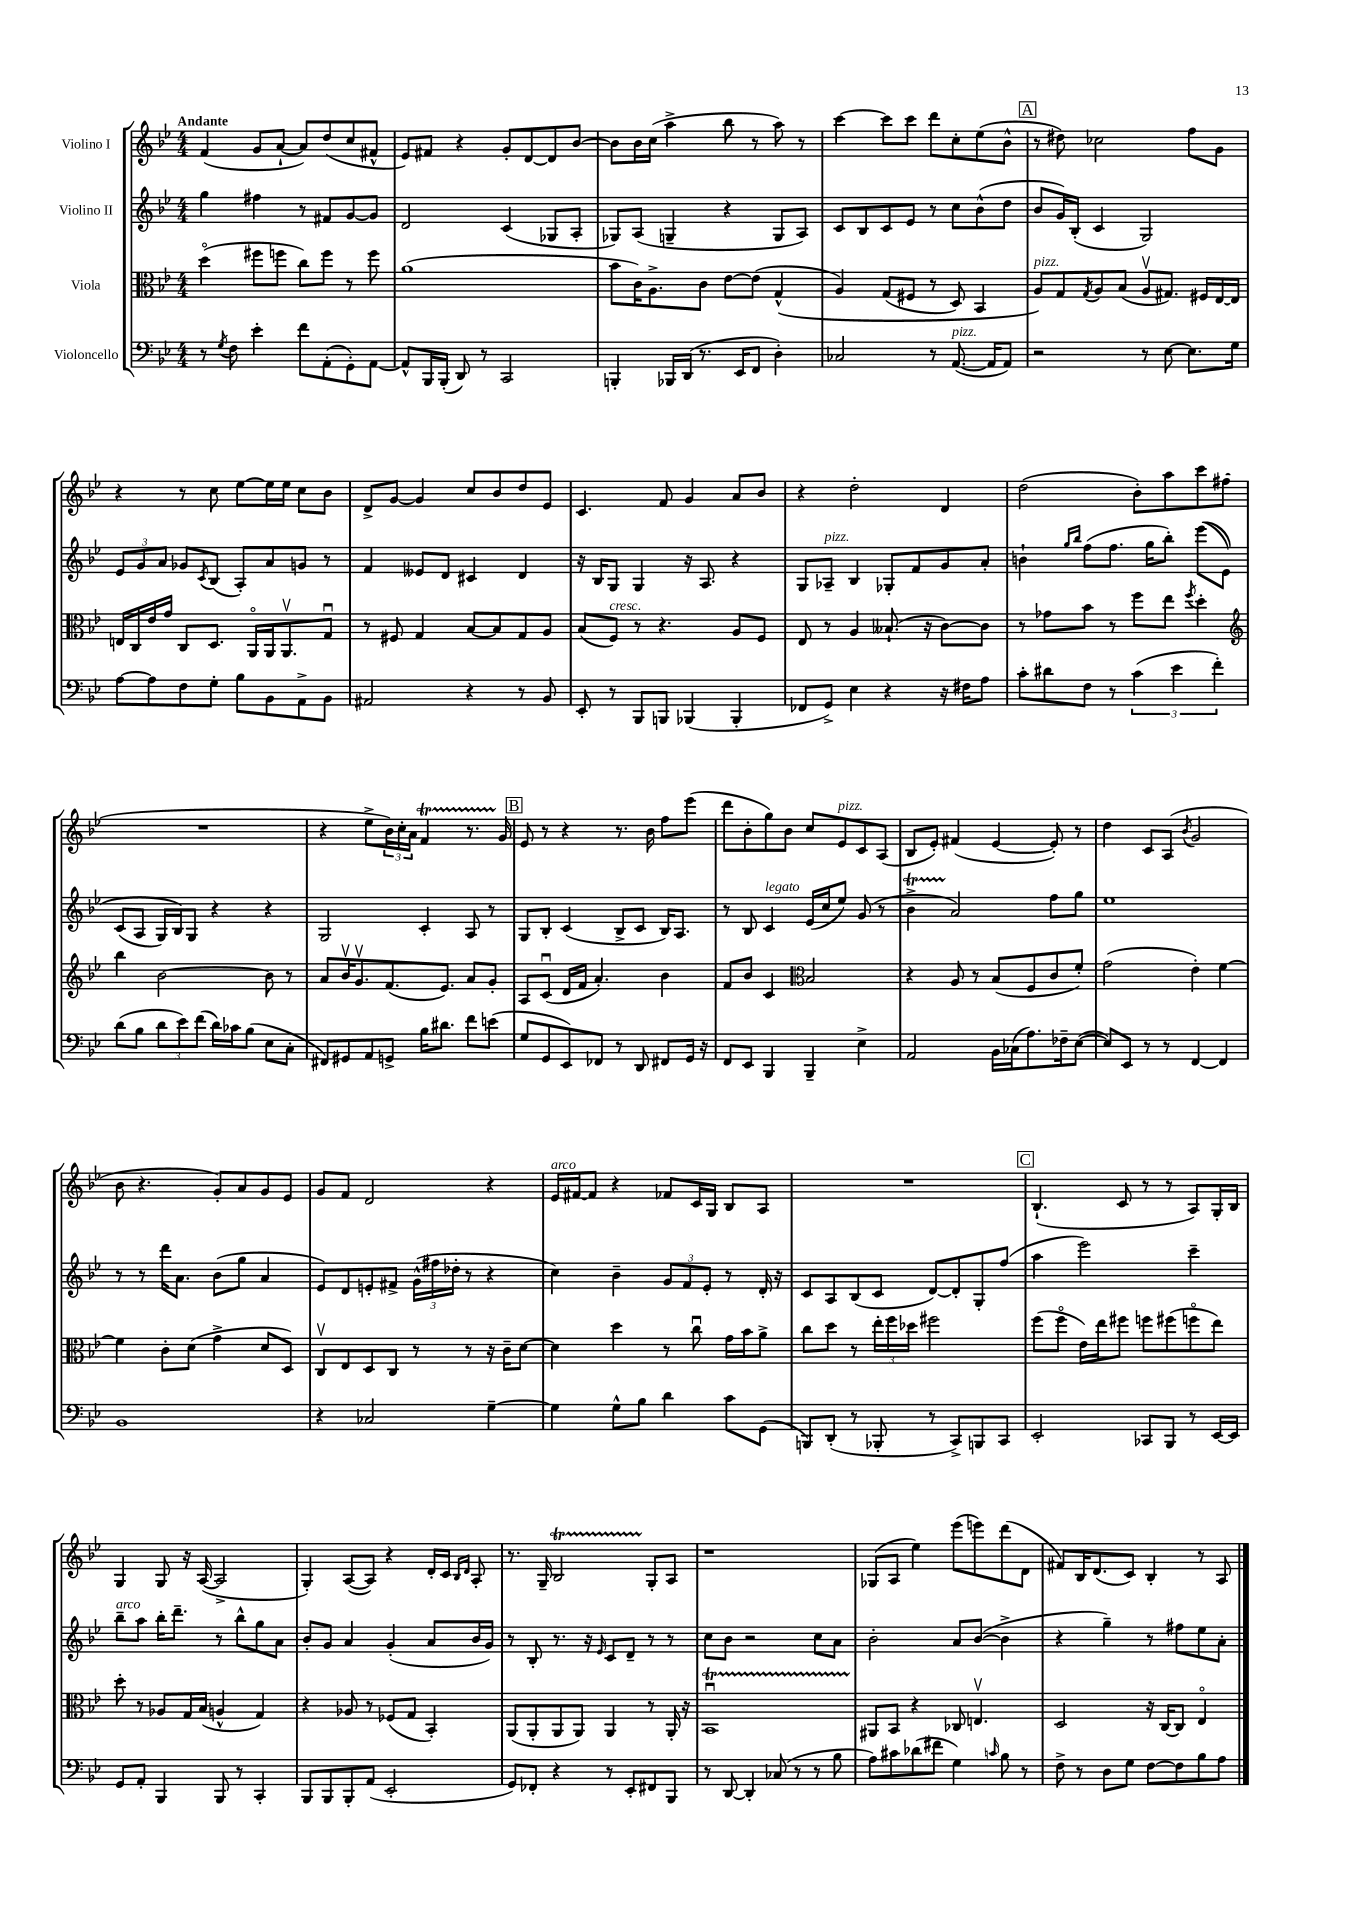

**kern	**kern	**kern	**kern
*staff4	*staff3	*staff2	*staff1
*clefF4	*clefC3	*clefG2	*clefG2
*k[b-e-]	*k[b-e-]	*k[b-e-]	*k[b-e-]
*M4/4	*M4/4	*M4/4	*M4/4
8r	(4ddo	4gg	(4f
8qG	.	.	.
8F	.	.	.
4e-'	8ff#	4ff#	8g
.	8ff	.	[8a`
8f	8cc)	8r	8a])
(8AA'	8ff	8f#	(8dd
8GG')	8r	[8g	8cc
[8AA	8ff	8g]	8f#^^
=	=	=	=
8AA^^]	(1a	2d	8e-)
16BBB-	.	.	8f#
(16BBB-'	.	.	.
8DD)	.	.	4r
8r	.	.	.
2CC	.	(4c	8g'
.	.	.	[8d
.	.	8G-	8d]
.	.	8A'	[8b-
=	=	=	=
4BBB'	8b-	8G-)	8b-]
.	16c)	(8A	16b-
.	8.A^	.	(16cc
16BBB-	.	4G~	4aa^
(16DD	.	.	.
8.r	8c	.	.
.	[8e-	4r	8bb-
16EE-	.	.	.
8FF	(8e-]	.	8r
4D')	&(4G^^	8G	8aa)
.	.	8A)	8r
=	=	=	=
2C-	4A)	8c	[4ccc
.	.	8B-	.
.	(8G	8c	8ccc]
.	8F#	8e-	8ccc
8r	8r	8r	8ddd
([8.AA	8D)	8cc	8cc'
.	4BB-	(8b-^^	(8ee-
16AA]	.	.	.
8AA)	.	8dd	8b-^^
=	=	=	=
2r	8A&)	8b-	8r
.	8G	16g)	8dd#)
.	.	(16B-'	.
.	8qG	.	.
.	8A	4c	2cc-
.	(8B-	.	.
8r	8Av	2G)	.
[8E-	8.G#)	.	.
8.E-]	.	.	8ff
.	16F#	.	.
.	[16E-	.	8g
16G	16E-]	.	.
=	=	=	=
[8A	16E	12e-	4r
.	16C	.	.
.	.	12g	.
8A]	16e-	.	.
.	.	12a	.
.	16g	.	.
8F	8C	8g-	8r
.	.	8qc	.
8G'	8.D	(8B-	8cc
8B-	.	8A')	[8ee-
.	16AAo	.	.
8BB-	16AA	8a	16ee-]
.	8.AAv	.	16ee-
8AA^	.	8g	8cc
8BB-	8Gu	8r	8b-
=	=	=	=
2AA#	8r	4f	8d^
.	8F#	.	[8g
.	4G	8e--	4g]
.	.	8d	.
4r	[8B-	4c#	8cc
.	8B-]	.	8b-
8r	8G	4d	8dd
8BB-	8A	.	8e-
=	=	=	=
8EE-'	(8B-	16r	4.c
.	.	16B-	.
8r	8F)	8G	.
8BBB-	8r	4G	.
8BBB	4.r	.	8f
(4BBB-	.	16r	4g
.	.	8.A	.
4BBB-'	8A	4r	8a
.	8F	.	8b-
=	=	=	=
8FF-	8E-	8G	4r
8GG^)	8r	8A-~	.
4E-	4A	4B-	2dd'
4r	(8.B--`	8G-'	.
.	.	8f	.
.	16r	.	.
16r	[8c)	8g	4d
16F#	.	.	.
8A	8c]	8a'	.
=	=	=	=
8c'	8r	4b`	(2dd
8d#	8g-	.	.
.	.	16qqgg	.
.	.	16qqbb-	.
8F	8b-	(8ff	.
8r	8r	8.ff	.
(6c	8ff	.	8b-')
.	.	16gg	.
.	8ee-	8bb-')	8aa
6e-	.	.	.
.	8qff	.	.
.	4dd'	&((8eee-	8ccc
6f')	.	.	.
.	.	8e-)	(8ff#
=	=	=	=
*	*clefG2	*	*
(8d	4bb-	(8c	1r
8B-	.	8A	.
12d	[2b-	16G)	.
.	.	16B-&)	.
12e-)	.	.	.
.	.	8G	.
(12f	.	.	.
16d)	.	4r	.
16c-	.	.	.
(8B-	.	.	.
8E-	8b-]	4r	.
8C'	8r	.	.
=	=	=	=
8FF#)	8a	2G	4r
8GG#	16b-v	.	.
.	8.gv	.	.
8AA	.	.	8ee-^
8GG^	(8.f	.	24b-)
.	.	.	24cc'
.	.	.	24a
16B-	.	4c'	4f
8.d#	8.e-)	.	.
8f	8a	8A	8.r
(8e	8g'	8r	.
.	.	.	16g
=	=	=	=
8G	8A	8G	8e-
8GG	(8cu	8B-'	8r
8EE-)	16d	(4c	4r
.	16f	.	.
8FF-	4.a')	.	.
8r	.	8B-^	8.r
8DD	.	8c	.
.	.	.	16b-
8FF#	4b-	16B-)	8ff
.	.	8.A	.
16GG	.	.	(8eee-
16r	.	.	.
=	=	=	=
8FF	8f	8r	8ddd
8EE-	8b-	8B-	8b-'
4BBB-	4c	4c	8gg)
.	.	.	8b-
*	*clefC3	*	*
4BBB-~	2B-	(16e-	8cc
.	.	16cc	.
.	.	8ee-)	8e-
4E-^	.	(8g	8c
.	.	8r	(8A
=	=	=	=
2AA	4r	4b-^	8B-
.	.	.	8e-')
.	8A	2a)	(4f#
.	8r	.	.
16BB-	(8B-	.	[4e-
(16C-	.	.	.
8.A)	8F	.	.
.	8c	8ff	8e-'])
16F-~	.	.	.
([8E-	8f')	8gg	8r
=	=	=	=
8E-])	(2g	1ee-	4dd
8EE-	.	.	.
8r	.	.	8c
8r	.	.	(8A
.	.	.	8qb-
[4FF	4e-')	.	2g
4FF]	[4f	.	.
=	=	=	=
1BB-	4f]	8r	8b-
.	.	8r	4.r
.	8c'	16ddd	.
.	.	8.a	.
.	(8d	.	.
.	4g^	(8b-	8g')
.	.	8gg	8a
.	8d	4a	8g
.	8D)	.	8e-
=	=	=	=
4r	8Cv	8e-)	8g
.	8E-	8d	8f
2C-	8D	8e'	2d
.	8C	8f#^	.
.	8r	(24g^^	.
.	.	24ff#	.
.	.	24dd-'	.
.	8r	8r	.
[4G~	16r	4r	4r
.	16c~	.	.
.	[8d	.	.
=	=	=	=
4G]	4d]	4cc)	16e-
.	.	.	[16f#
.	.	.	8f#]
8G^^	4dd	4b-~	4r
8B-	.	.	.
4d	8r	12g	8f-
.	.	12f	.
.	8ccu	.	16c
.	.	12e-'	.
.	.	.	16G
8c	16g	8r	8B-
.	16b-	.	.
(8GG	8a^	16d'	8A
.	.	16r	.
=	=	=	=
8BBB)	8cc	8c	1r
(8DD'	8dd	8A	.
8r	8r	(8B-	.
8BBB-'	24ee-'	8c	.
.	24ff	.	.
.	24dd-	.	.
8r	2ff#	[8d)	.
8CC^)	.	8d']	.
8BBB	.	8G'	.
8CC	.	(8ff	.
=	=	=	=
2EE-'	(8ff	4aa	(4.B-`
.	8ffo	.	.
.	16e-)	2eee-)	.
.	16ee-	.	.
.	8ff#	.	8c
8CC-	8ff	.	8r
8BBB-	(8ff#	.	8r
8r	8ffo	4ccc~	8A)
[16EE-	8ee-)	.	16G'
16EE-]	.	.	16B-
=	=	=	=
8GG	8dd'	8bb-~	4G
8AA'	8r	8aa	.
4BBB-	8A-	16bb-'	8G
.	.	8.ddd~	.
.	16G	.	16r
.	(16B-	.	([16A
8BBB-	4A^^	8r	2A^]
8r	.	8bb-^^	.
4CC'	4G)	8gg	.
.	.	8a	.
=	=	=	=
8BBB-	4r	8b-'	4G')
8BBB-	.	8g	.
8BBB-'	8A-	4a	([8A
(8AA	8r	.	8A])
2EE-'	(8F-	(4g'	4r
.	8G	.	.
.	4BB-')	8a	16d'
.	.	.	16c
.	.	.	16qqB-
.	.	.	16qqd
.	.	16b-	8A'
.	.	16g)	.
=	=	=	=
8GG)	(8AA	8r	8.r
8FF-'	8AA'	8B-'	.
.	.	.	16G~
4r	8AA	8.r	2B-
.	8AA)	.	.
.	.	16r	.
.	.	16qqe-	.
8r	4AA	8c	.
8EE-'	.	8d~	.
8FF#	8r	8r	8G'
8BBB-	16AA'	8r	8A
.	16r	.	.
=	=	=	=
8r	1BB-u	8cc	1r
[8DD	.	8b-	.
4DD']	.	2r	.
(8C-	.	.	.
8r	.	.	.
8r	.	8cc	.
8B-	.	8a	.
=	=	=	=
8A)	8AA#	2b-'	(8G-
8c#	8BB-	.	8A
(8d-	4r	.	4ee-)
8f#	.	.	.
4G)	8C-	8a	(8eee-
.	4.Ev	([8b-	8eee)
16qqc	.	.	.
8B-	.	4b-^]	(8ddd
8r	.	.	8d
=	=	=	=
8F^	2D	4r	8f#)
8r	.	.	16B-
.	.	.	(8.d
8D	.	4gg~)	.
8G	.	.	8c)
[8F	16r	8r	4B-'
.	[16C	.	.
8F]	8C]	8ff#	.
8B-	4E-o	8ee-	8r
8A	.	8a'	8A
==	==	==	==
*-	*-	*-	*-
